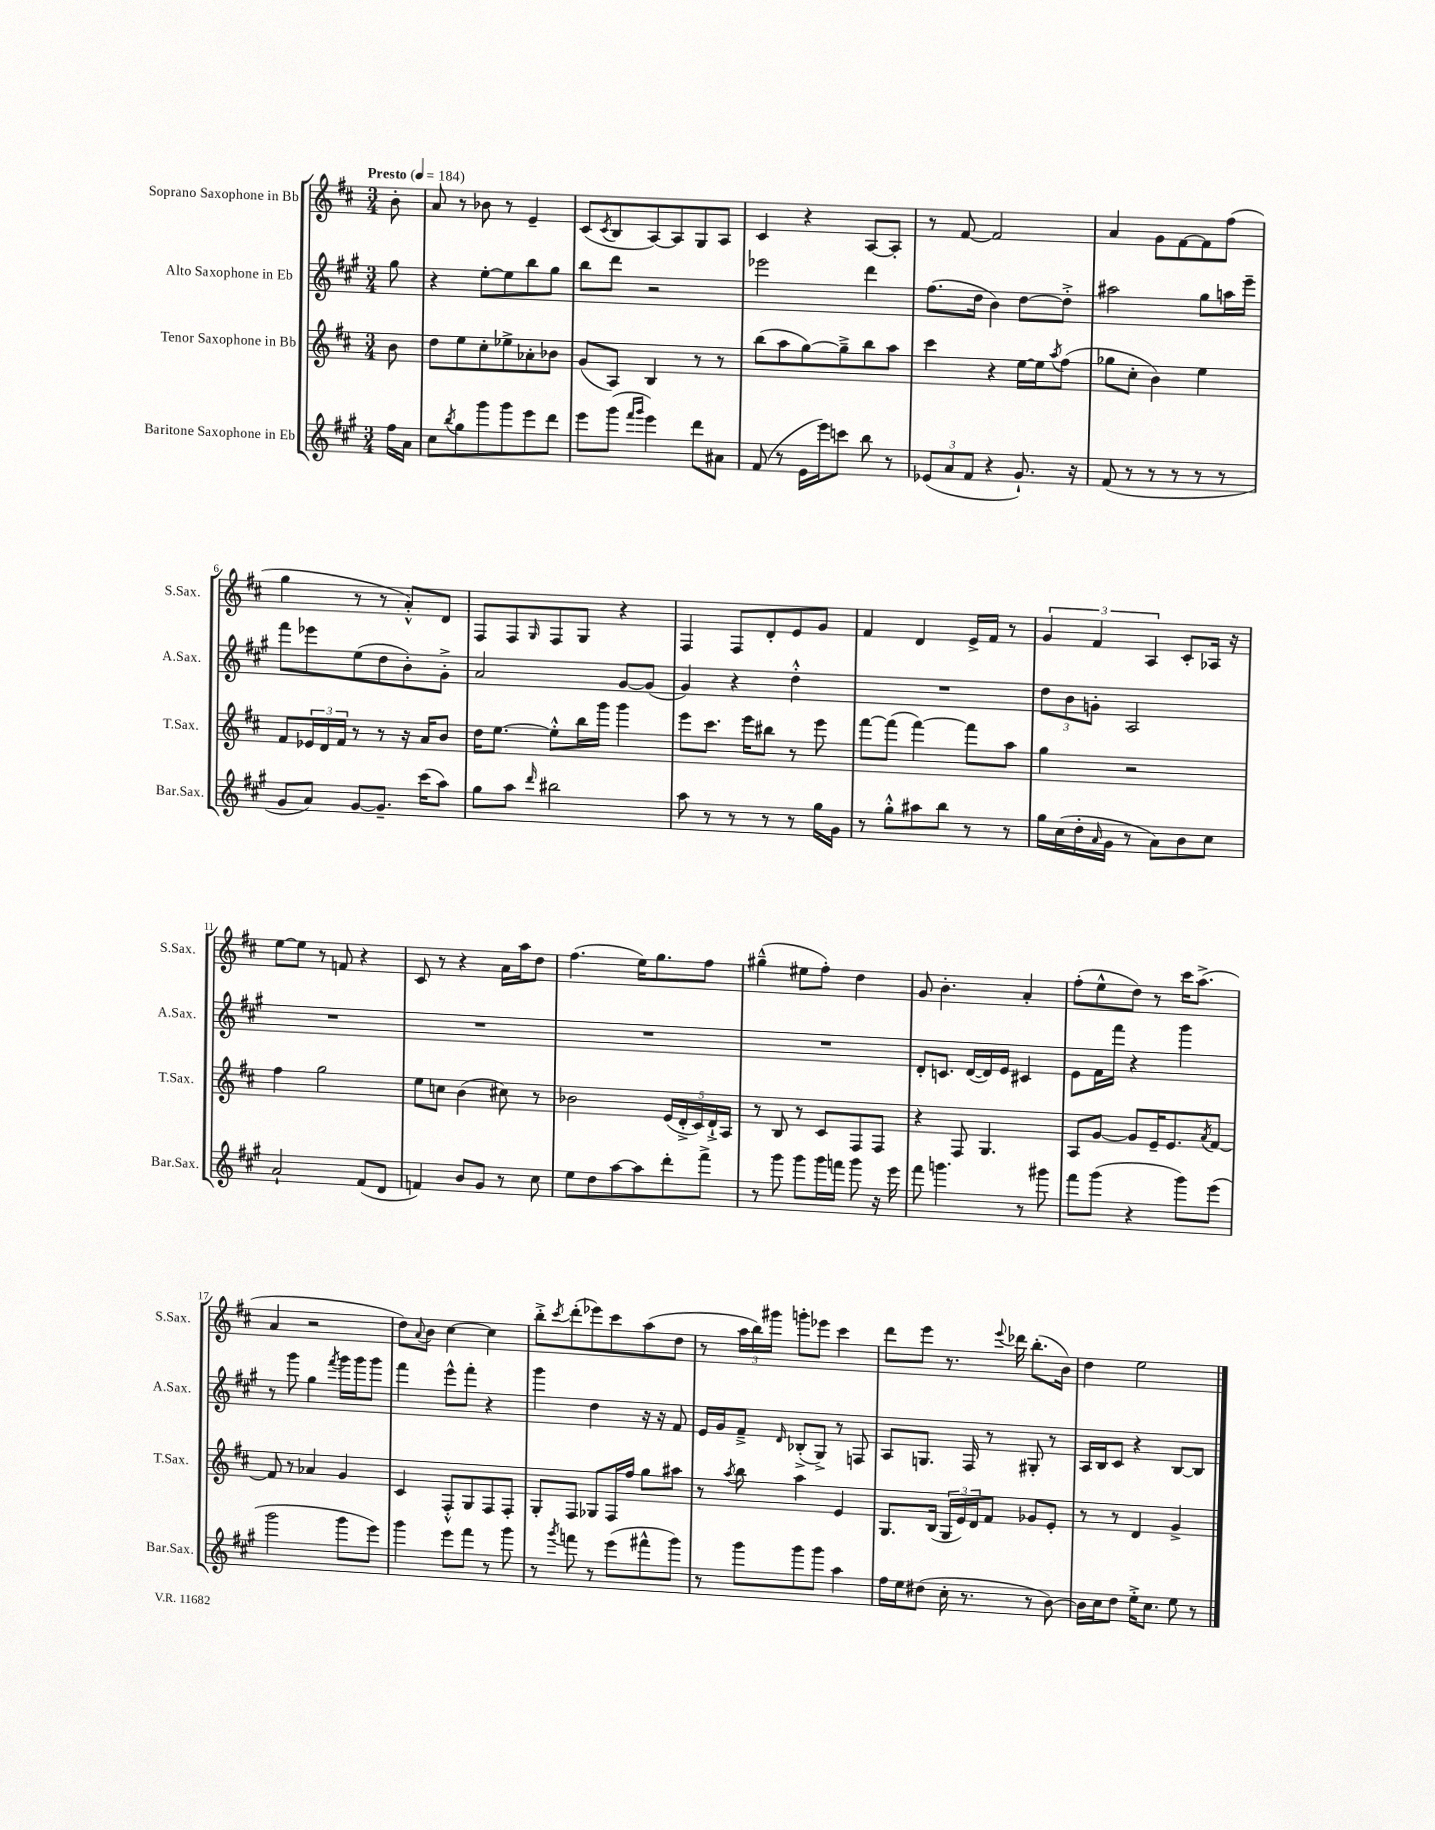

**kern	**kern	**kern	**kern
*part4	*part3	*part2	*part1
*staff4	*staff3	*staff2	*staff1
*I"Baritone Saxophone in Eb	*I"Tenor Saxophone in Bb	*I"Alto Saxophone in Eb	*I"Soprano Saxophone in Bb
*I'Bar.Sax.	*I'T.Sax.	*I'A.Sax.	*I'S.Sax.
*clefG2	*clefG2	*clefG2	*clefG2
*k[f#c#g#]	*k[f#c#]	*k[f#c#g#]	*k[f#c#]
*M3/4	*M3/4	*M3/4	*M3/4
*MM184	*MM184	*MM184	*MM184
=	=	=	=
!	!	!	!LO:TX:a:B:t=Presto
16ff#\LL	8b\	8gg#\	8b'\
16a\JJ	.	.	.
=1	=1	=1	=1
8cc#\L	8dd\L	4r	8a/
8qbb/	.	.	.
8gg#\	8ee\	.	8r
8ggg#\	8cc#'\	[8ee'\L	8b-X\
8ggg#\	8ee-X^\	8ee\]	8r
8eee\	8a-X'\	8bb\	4e~/
8ddd\J	8b-X\J	8gg#\J	.
=2	=2	=2	=2
8eee\L	(8g/L	8bb\L	(8c#/L
.	.	.	8qc#/
(8ggg#\J	8A/J)	8ddd\J	8B/
16qqfff#/LL	.	.	.
16qqggg#/JJ	.	.	.
4eee\)	4B/	2r	[8A/)
.	.	.	8A/]
8ddd\L	8r	.	8G/
8a#X\J	8r	.	8A/J
=3	=3	=3	=3
(8f#/	(8bb\L	2eee-X\	4c#/
8r	8aa\	.	.
16e\LL	[8gg\)	.	4r
16eee\J)	.	.	.
8cccn\J	8gg~^\]	.	.
8bb\	8bb\	4ddd\	[8A/L
8r	8aa\J	.	8A'/J]
=4	=4	=4	=4
(12e-X/L	4ccc#\	(8.ff#\L	8r
12a/	.	.	.
.	.	.	[8f#/
12f#/J	.	.	.
.	.	16dd\Jk	.
4r	4r	4b\)	2f#/]
8.g#`/)	[16ee\LL	[8dd\L	.
.	16ee\J]	.	.
.	8qaa/	.	.
.	(8ff#\J	8dd'^\J]	.
16r	.	.	.
=5	=5	=5	=5
(8f#/	8gg-X\L	2aa#X\	4a/
8r	8cc#'\J	.	.
8r	4b\)	.	8g\L
8r	.	.	[8f#\
8r	4ee\	8gg#\L	8f#\]
8r	.	16aan\L	(8ff#\J
.	.	16eee~\JJ	.
!!LO:LB:g=z
=6	=6	=6	=6
8g#/L	8f#/L	8fff#\L	4gg\
8a/J)	24e-X/L	8eee-X\	.
.	24d/	.	.
.	24f#/JJ	.	.
[8g#/L	8r	(8ee\	8r
8.g#~/J]	8r	8dd\	8r
.	16r	8b'\)	8a'^^/L)
(16ccc#\KL	16a/KL	.	.
8aa\J)	8b/J	8g#'^\J	8d/J
=7	=7	=7	=7
8gg#\L	16dd\KL	2a/	8F#/L
.	[8.ee\J	.	.
8aa\J	.	.	8F#/
16qqddd/	.	.	16qqG/
2bb#X\	8ee'^^\L]	.	8F#/
.	16bb\L	.	8G/J
.	16ggg\JJ	.	.
.	4ggg\	[8g#/L	4r
.	.	(8g#/J]	.
=8	=8	=8	=8
8aa\	8eee\L	4g#/)	4F#/
8r	8.ccc#\J	.	.
8r	.	4r	8F#/L
.	16eee\KL	.	.
8r	8bb#X\J	.	8d'/
8r	8r	4dd'^^\	8e/
16gg#\LL	8eee\	.	8g/J
16g#\JJ	.	.	.
=9	=9	=9	=9
8r	[8fff#\L	2.r	4f#/
8gg#'^^\L	(8fff#\J]	.	.
8aa#X\	[4fff#\)	.	4d/
8bb\J	.	.	.
8r	8fff#\L]	.	16e^/LL
.	.	.	16f#/JJ
8r	8aa\J	.	8r
=10	=10	=10	=10
16gg#\LL	4gg\	12dd\L	6g/
(16cc#\	.	.	.
.	.	12b\	.
16dd'\	.	.	.
.	.	12gn'\J	6f#/
16qqa/	.	.	.
16g#\JJ	.	.	.
8r	2r	2A/	.
.	.	.	6A/
8a\L)	.	.	.
8b\	.	.	8c#'/L
8cc#\J	.	.	16A-X/Jk
.	.	.	16r
!!LO:LB:g=z
=11	=11	=11	=11
2a`/	4ff#\	2.r	[8ee\L
.	.	.	8ee\J]
.	2gg\	.	8r
.	.	.	8fn/
(8f#/L	.	.	4r
8d/J	.	.	.
=12	=12	=12	=12
4fn/)	8ee\L	2.r	8c#/
.	8ccn\J	.	8r
8b/L	(4b\	.	4r
8g#/J	.	.	.
8r	8cc#X\)	.	16a\LL
.	.	.	16aa\J
8cc#\	8r	.	8dd\J
=13	=13	=13	=13
8ee\L	2b-X\	2.r	(4.ff#\
8dd\	.	.	.
[8aa\	.	.	.
8aa\]	.	.	16ee\KL)
.	.	.	8.gg\
8ddd'\	(20e/LL	.	.
.	20d'^/	.	.
.	20c#/)	.	.
8fff#^\J	.	.	8ff#\J
.	20d`^/	.	.
.	20A/JJ	.	.
=14	=14	=14	=14
8r	8r	2.r	(4gg#X~^^\
8ggg#\	8B/	.	.
8ggg#\L	8r	.	8ee#X\L
16ggg#\L	8c#/L	.	8ff#'\J)
16fffn\JJ	.	.	.
8ggg#\	8F#/	.	4dd\
16r	8F#/J	.	.
16eee\	.	.	.
=15	=15	=15	=15
8fff#\	4r	8d'/L	8g/
4.gggn\	.	8.cn/J	4.b'\
.	8F#/	.	.
.	.	([16d/LL	.
.	4.G/	16d/])	.
.	.	16e/JJ	.
8r	.	4c#X/	4a'/
8ggg#X\	.	.	.
=16	=16	=16	=16
8fff#\L	8A/L	8e\L	(8ff#'\L
(8ggg#\J	[8g/J	16f#\L	8ee^^\
.	.	16fff#\JJ	.
4r	8g/L]	4r	8dd\J)
.	16e~/K	.	8r
.	8.e/	.	.
8ggg#\L)	.	4ggg#\	16ccc#\KL
.	.	.	(8.aa^\J
.	8qa/	.	.
(8eee\J	[8f#/J	.	.
!!LO:LB:g=z
=17	=17	=17	=17
2ggg#\	8f#/]	8r	4a/
.	8r	8ggg#\	.
.	4a-X/	4gg#\	2r
.	.	8qfff#/	.
8ggg#\L	4g/	16ggg#\LL	.
.	.	16ggg#\J	.
8eee\J)	.	8ggg#\J	.
=18	=18	=18	=18
4ggg#\	4c#/	4fff#\	8dd\L)
.	.	.	8qqa/
.	.	.	8b\J
8eee\L	8F#'^^/L	8eee^^\L	[4cc#\
8fff#\J	8G/	8fff#'\J	.
8r	8F#/	4r	4cc#\]
8ggg#\	8F#'/J	.	.
=19	=19	=19	=19
8r	8G'/L	4ggg#\	8bb'^\L
8qggg#/	.	.	8qccc#/
8fffn\	8F#/J	.	(8ddd'\
8r	8G-X/L	4dd\	8eee-X\)
(8eee\L	16F#/L	.	8ccc#\
.	16ff#/JJ	.	.
8fff#X^^\	8gg\L	16r	(8aa\
.	.	16r	.
8ggg#\J)	8aa#X\J	8f#/	8dd\J
=20	=20	=20	=20
8r	8r	16e/LL	8r
.	.	16g#/J	.
.	8qaa/	.	.
8ggg#\L	8bb\	8f#~^/J	24aa\LL
.	.	.	24bb\)
.	.	.	24ggg#X\JJ
.	.	16qqd/	.
8ggg#\	4aa\	(8B-X'^/L	8gggn'\L
8ggg#\J	.	8G#^/J)	8eee-X\J
4aa\	4e/	8r	4ccc#\
.	.	8Fn/	.
=21	=21	=21	=21
16ff#\LL	8.G/L	8A/L	8ddd\L
16ee\J	.	.	.
(8dd#X\J	.	8.Gn/J	8eee\J
.	(16B/Jk	.	.
16cc#'\	24G/LL	.	8.r
.	24e/)	.	.
8.r	.	16F#/	.
.	24d/J	.	.
.	8f#/J	8r	.
.	.	.	8qqeee/
.	.	.	16ddd-X\
8r	8g-X/L	8G#X'/	(8.bb'\L
[8b\)	8e'/J	8r	.
.	.	.	16b\Jk)
=22	=22	=22	=22
16b\LL]	8r	16A/LL	4dd\
16cc#\J	.	16B/J	.
8dd\J	8r	8c#/J	.
16ee'^\KL	4d/	4r	2ee\
8.cc#\J	.	.	.
8ee\	4g^/	[8B/L	.
8r	.	8B/J]	.
==	==	==	==
*-	*-	*-	*-
